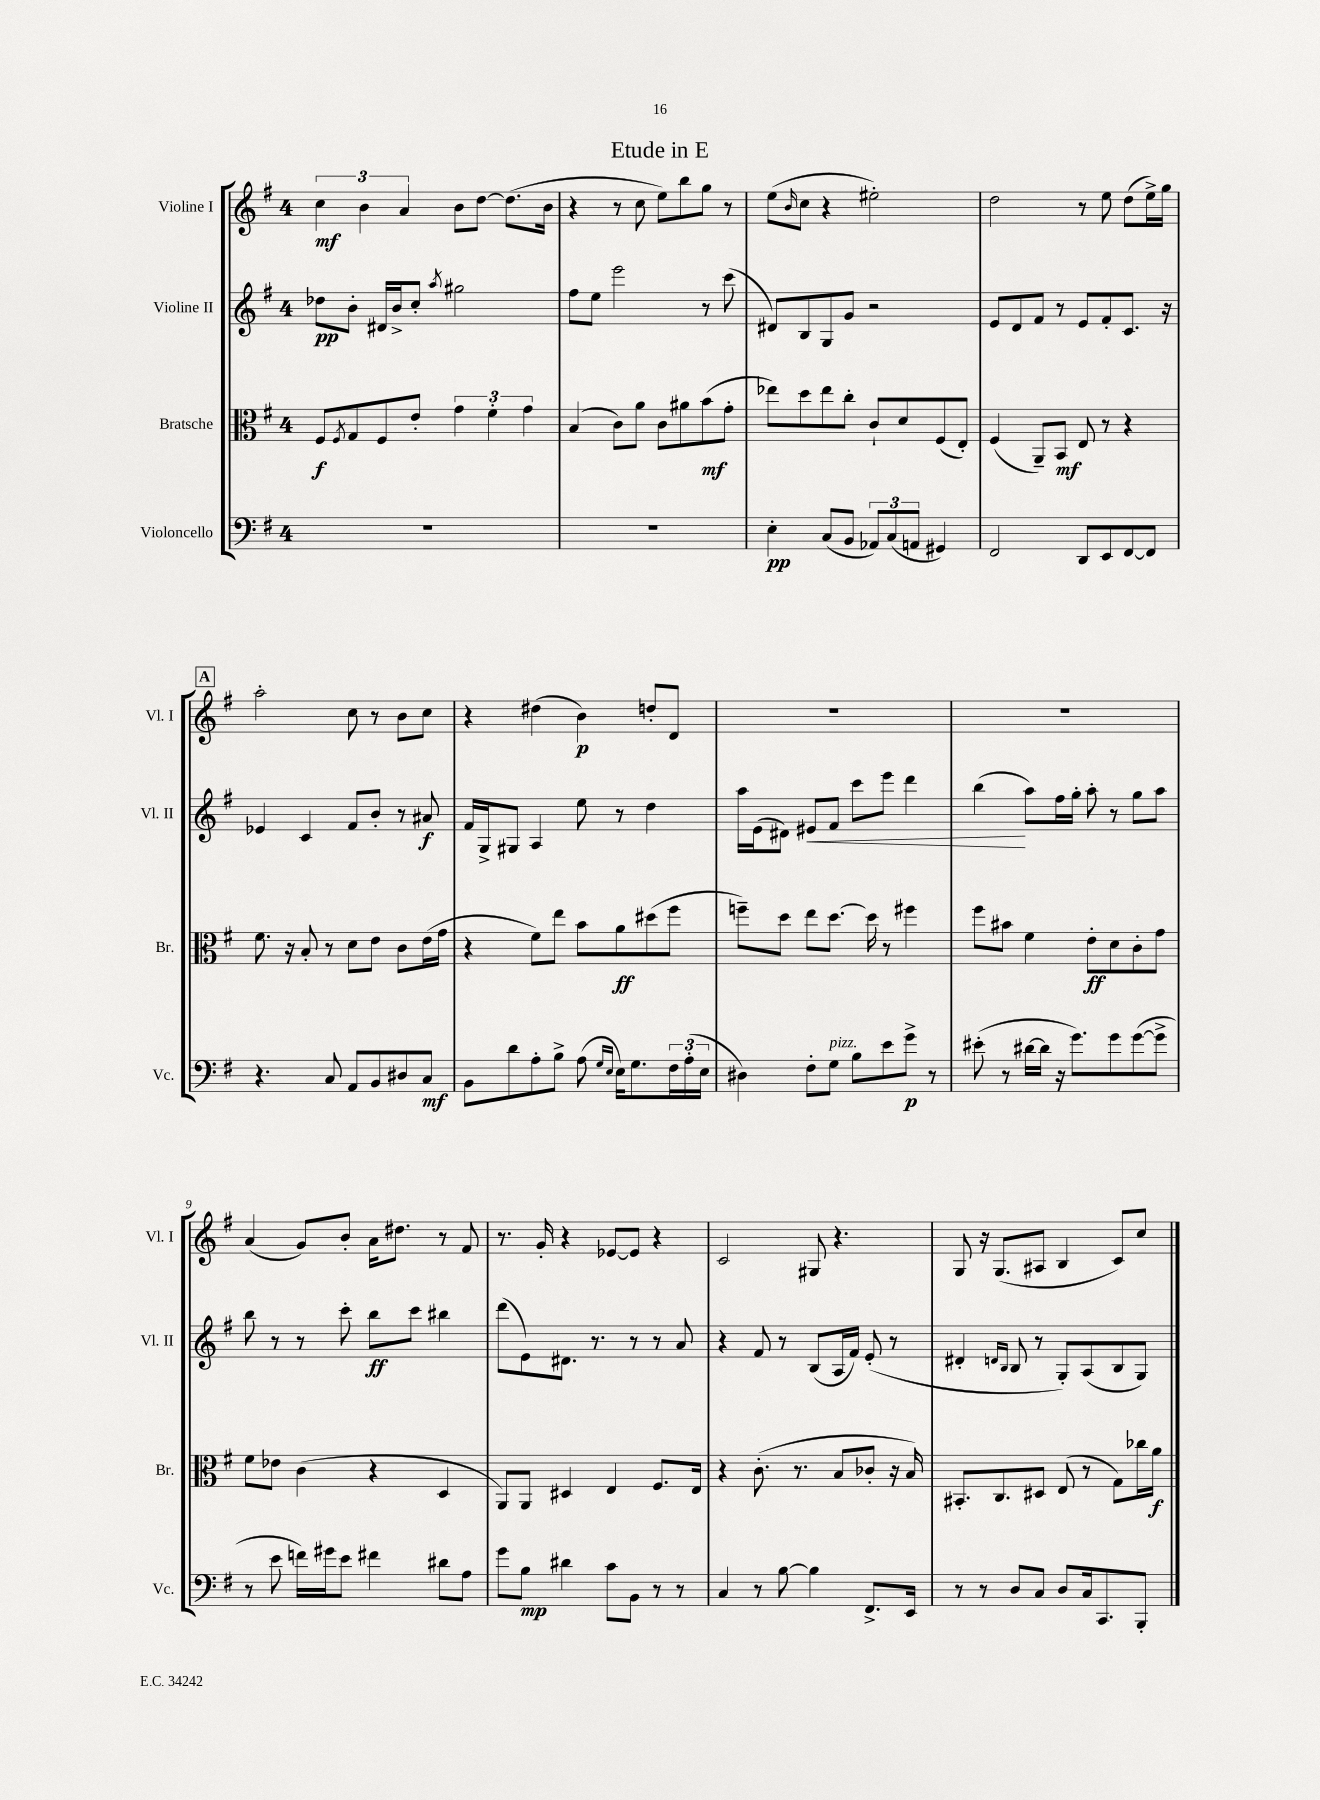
\header { title = "Etude in E" }
<<
\new StaffGroup <<
\new Staff = "s0" \with { instrumentName = "Violine I" shortInstrumentName = "Vl. I" } {
    \clef treble \key g \major \once \override Staff.TimeSignature.style = #'single-digit \time 4/4
    \tuplet 3/2 { c''4\mf b'4 a'4 } b'8 d''8~ d''8.( b'16 |
    r4 r8 c''8 e''8) b''8 g''8 r8 |
    e''8( \grace { b'16 } c''8 r4 eis''2-.) |
    d''2 r8 e''8 d''8( e''16->) g''16 |
    \mark \markup { \box "A" } a''2-. c''8 r8 b'8 c''8 |
    r4 dis''4( b'4\p) d''8-. d'8 |
    R1 |
    R1 |
    a'4( g'8) b'8-. a'16 dis''8. r8 fis'8 |
    r8. g'16-. r4 ees'8~ ees'8 r4 |
    c'2 gis8 r4. |
    g8 r16 g8.( ais8 b4 c'8) c''8 \bar "|." |
}
\new Staff = "s1" \with { instrumentName = "Violine II" shortInstrumentName = "Vl. II" } {
    \clef treble \key g \major \once \override Staff.TimeSignature.style = #'single-digit \time 4/4
    des''8\pp b'8-. dis'16 b'16-> c''8-. \acciaccatura { a''8 } gis''2 |
    fis''8 e''8 e'''2 r8 c'''8( |
    dis'8) b8 g8 g'8 r2 |
    e'8 d'8 fis'8 r8 e'8 fis'8-. c'8. r16 |
    \mark \markup { \box "A" } ees'4 c'4 fis'8 b'8-. r8 ais'8\f |
    fis'16 g16-> gis8 a4 e''8 r8 d''4 |
    a''16 e'16( dis'8) eis'8\< fis'8 c'''8 e'''8 d'''4 |
    b''4\!( a''8) fis''16 g''16-. a''8-. r8 g''8 a''8 |
    b''8 r8 r8 c'''8-. b''8\ff c'''8 bis''4 |
    d'''8( e'8) dis'8. r8. r8 r8 a'8 |
    r4 fis'8 r8 b8( a16 fis'16) e'8-.( r8 |
    dis'4-. \grace { d'16 b16 } b8 r8 g8-.) a8( b8 g8) \bar "|." |
}
\new Staff = "s2" \with { instrumentName = "Bratsche" shortInstrumentName = "Br." } {
    \clef alto \key g \major \once \override Staff.TimeSignature.style = #'single-digit \time 4/4
    fis8\f \acciaccatura { fis8 } g8 fis8 e'8-. \tuplet 3/2 { g'4 fis'4-. g'4 } |
    b4( c'8) a'8 c'8 ais'8 b'8\mf( g'8-. |
    ees''8) d''8 ees''8 c''8-. c'8-! d'8 fis8( e8-.) |
    fis4( a,8--) b,8\mf e8 r8 r4 |
    \mark \markup { \box "A" } fis'8. r16 b8-. r8 d'8 e'8 c'8 e'16( g'16 |
    r4 fis'8) e''8 b'8 a'8\ff dis''8( fis''8 |
    f''8--) d''8 e''8 d''8.~ d''16 r8 fis''4 |
    fis''8 bis'8 fis'4 e'8-.\ff d'8 c'8-. g'8 |
    fis'8 ees'8 c'4( r4 d4 |
    a,8) a,8 dis4 e4 fis8. e16 |
    r4 c'8.-.( r8. b8 ces'8-. r16 b16) |
    bis,8.-. c8. dis8 e8( r8 g8) ces''16 a'16\f \bar "|." |
}
\new Staff = "s3" \with { instrumentName = "Violoncello" shortInstrumentName = "Vc." } {
    \clef bass \key g \major \once \override Staff.TimeSignature.style = #'single-digit \time 4/4
    r1 |
    r1 |
    e4-.\pp c8( b,8 \tuplet 3/2 { aes,8) c8( a,8 } gis,4) |
    fis,2 d,8 e,8 fis,8~ fis,8 |
    \mark \markup { \box "A" } r4. c8 a,8 b,8 dis8 c8\mf |
    b,8 d'8 a8-. b8-> a8( \grace { g16 e16 } e16) g8. \tuplet 3/2 { fis16 a16-.( e16 } |
    dis4) fis8-. g8^\markup { \italic "pizz." } b8 e'8 g'8->\p r8 |
    eis'8-.( r8 dis'16~ dis'16 r16 g'8.) g'8 g'8~( g'8-> |
    r8 e'8 f'16) gis'16 e'8 fis'4 dis'8 a8 |
    g'8 b8\mp dis'4 c'8 b,8 r8 r8 |
    c4 r8 b8~ b4 fis,8.-> e,16 |
    r8 r8 d8 c8 d8 c16 c,8. b,,8-. \bar "|." |
}
>>
>>
